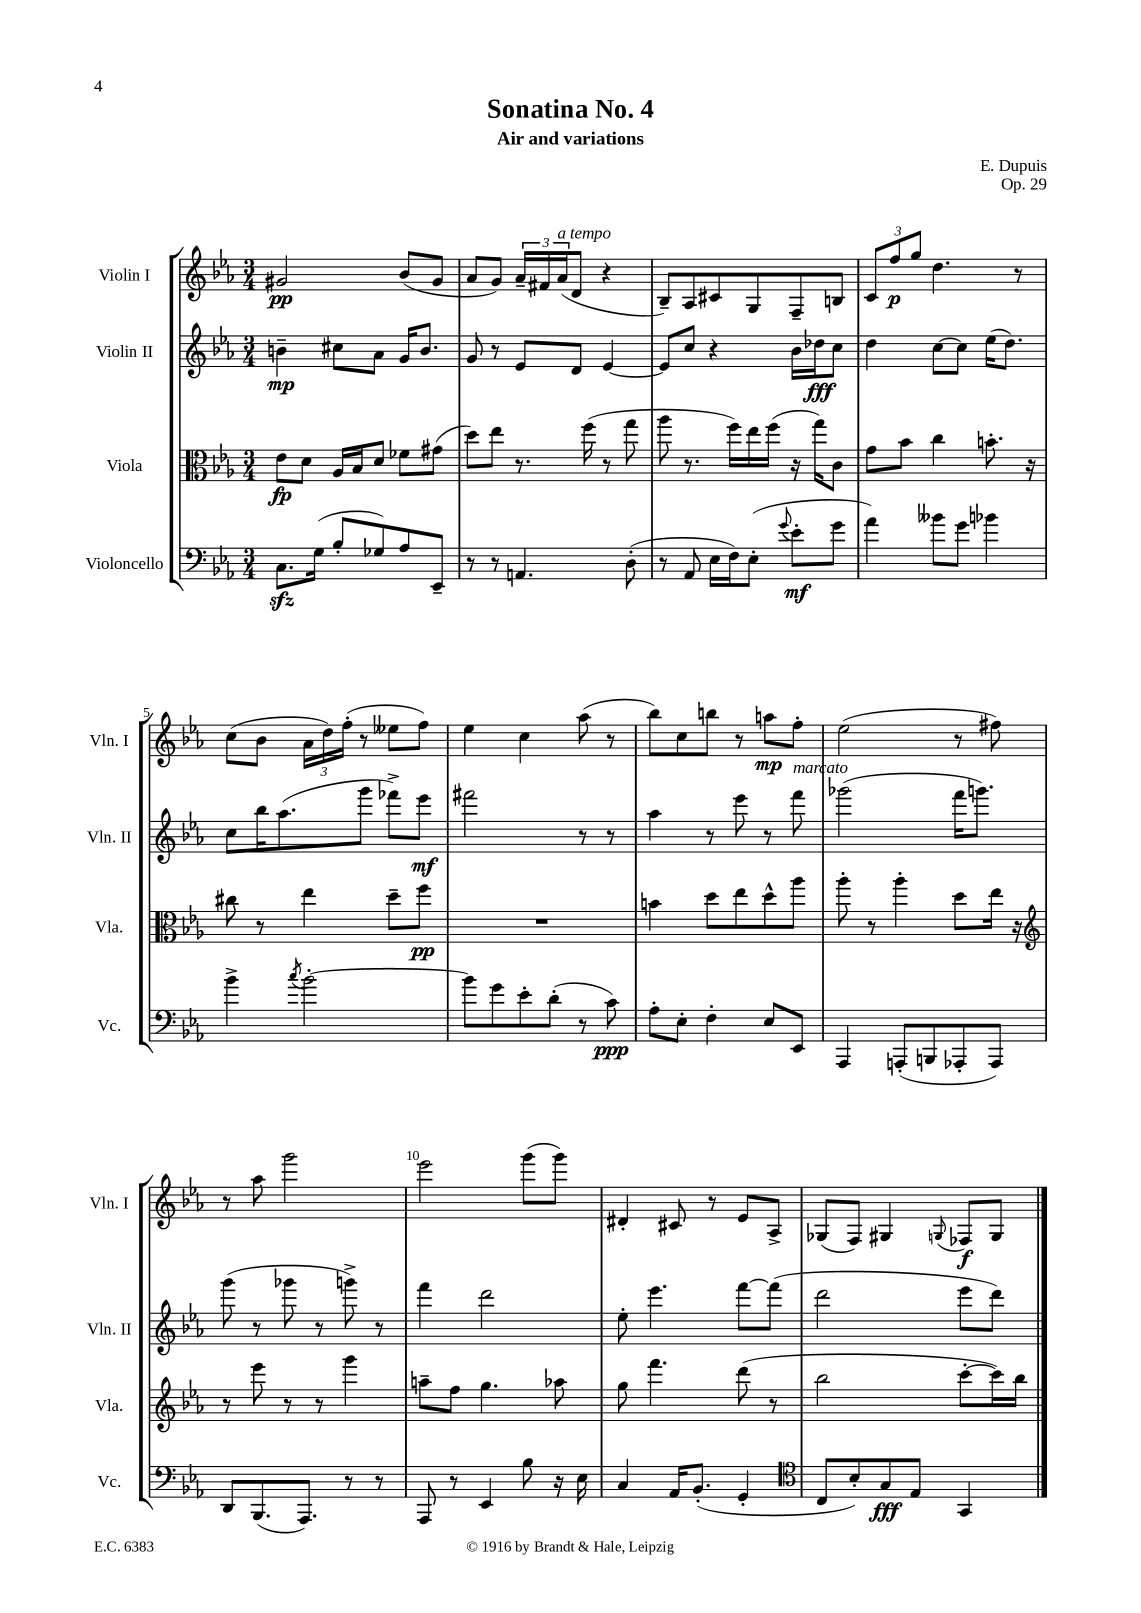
\header { title = "Sonatina No. 4" composer = "E. Dupuis" subtitle = "Air and variations" opus = "Op. 29" }
<<
\new StaffGroup <<
\new Staff = "s0" \with { instrumentName = "Violin I" shortInstrumentName = "Vln. I" } {
    \clef treble \key ees \major \numericTimeSignature \time 3/4
    gis'2\pp bes'8( gis'8 |
    aes'8 g'8) \tuplet 3/2 { aes'16-- fis'16 aes'16^\markup { \italic "a tempo" }( } d'8 r4 |
    bes8--) aes8 cis'8 g8 f8-- b8 |
    \tuplet 3/2 { c'8 f''8\p g''8 } d''4. r8 |
    c''8( bes'8 \tuplet 3/2 { aes'16 d''16) f''16-.( } r8 eeses''8 f''8) |
    ees''4 c''4 aes''8( r8 |
    bes''8) c''8 b''8 r8 a''8\mp f''8-. |
    ees''2( r8 fis''8) |
    r8 aes''8 g'''2 |
    ees'''2 g'''8( g'''8) |
    dis'4-. cis'8 r8 ees'8 aes8-> |
    ges8( f8) gis4 \appoggiatura { g8 } fes8\f g8 \bar "|." |
}
\new Staff = "s1" \with { instrumentName = "Violin II" shortInstrumentName = "Vln. II" } {
    \clef treble \key ees \major \numericTimeSignature \time 3/4
    b'4--\mp cis''8 aes'8 g'16 b'8. |
    g'8 r8 ees'8 d'8 ees'4~ |
    ees'8 c''8 r4 bes'16 des''16\fff c''8 |
    d''4 c''8~ c''8 ees''16( d''8.) |
    c''8 bes''16 aes''8.( g'''8 fes'''8->) ees'''8\mf |
    fis'''2 r8 r8 |
    aes''4 r8 ees'''8 r8 f'''8^\markup { \italic "marcato" } |
    ges'''2( f'''16 g'''8.) |
    g'''8( r8 ges'''8 r8 g'''8->) r8 |
    f'''4 d'''2 |
    ees''8-. ees'''4. f'''8~ f'''8( |
    d'''2 ees'''8 d'''8) \bar "|." |
}
\new Staff = "s2" \with { instrumentName = "Viola" shortInstrumentName = "Vla." } {
    \clef alto \key ees \major \numericTimeSignature \time 3/4
    ees'8\fp d'8 aes16 bes16 d'8 fes'8 gis'8( |
    d''8) ees''8 r8. f''16( r8 g''8 |
    aes''8 r8. f''16) ees''16 f''16( r16 g''16) c'8 |
    g'8 bes'8 c''4 b'8.-. r16 |
    cis''8 r8 ees''4 d''8-- f''8\pp |
    R2. |
    b'4 d''8 ees''8 d''8-^ aes''8 |
    aes''8-. r8 aes''4-. d''8 ees''16 r16 |
    \clef treble r8 ees'''8 r8 r8 g'''4 |
    a''8-- f''8 g''4. aes''8 |
    g''8 f'''4. d'''8( r8 |
    bes''2 c'''8~-. c'''16) bes''16 \bar "|." |
}
\new Staff = "s3" \with { instrumentName = "Violoncello" shortInstrumentName = "Vc." } {
    \clef bass \key ees \major \numericTimeSignature \time 3/4
    c8.\sfz g16( bes8-. ges8) aes8 ees,8-- |
    r8 r8 a,4. d8-.( |
    r8 aes,8 ees16 f16) ees8-.( \appoggiatura { g'8 } ees'8-.\mf g'8 |
    aes'4) beses'8 g'8 bes'4 |
    bes'4-> \acciaccatura { c''8 } bes'2~-. |
    bes'8 g'8 ees'8-. d'8-.( r8 c'8\ppp) |
    aes8-. ees8-. f4-. ees8 ees,8 |
    aes,,4 a,,8-.( b,,8 aes,,8-. aes,,8) |
    d,8 bes,,8.( aes,,8.) r8 r8 |
    aes,,8 r8 ees,4 bes8 r16 ees16 |
    c4 aes,16 bes,8.-.( g,4-. |
    \clef tenor c8 bes8-.) g8\fff ees8 g,4 \bar "|." |
}
>>
>>
\layout { \context { \Score \override BarNumber.break-visibility = ##(#f #t #t) barNumberVisibility = #(every-nth-bar-number-visible 5) } }
